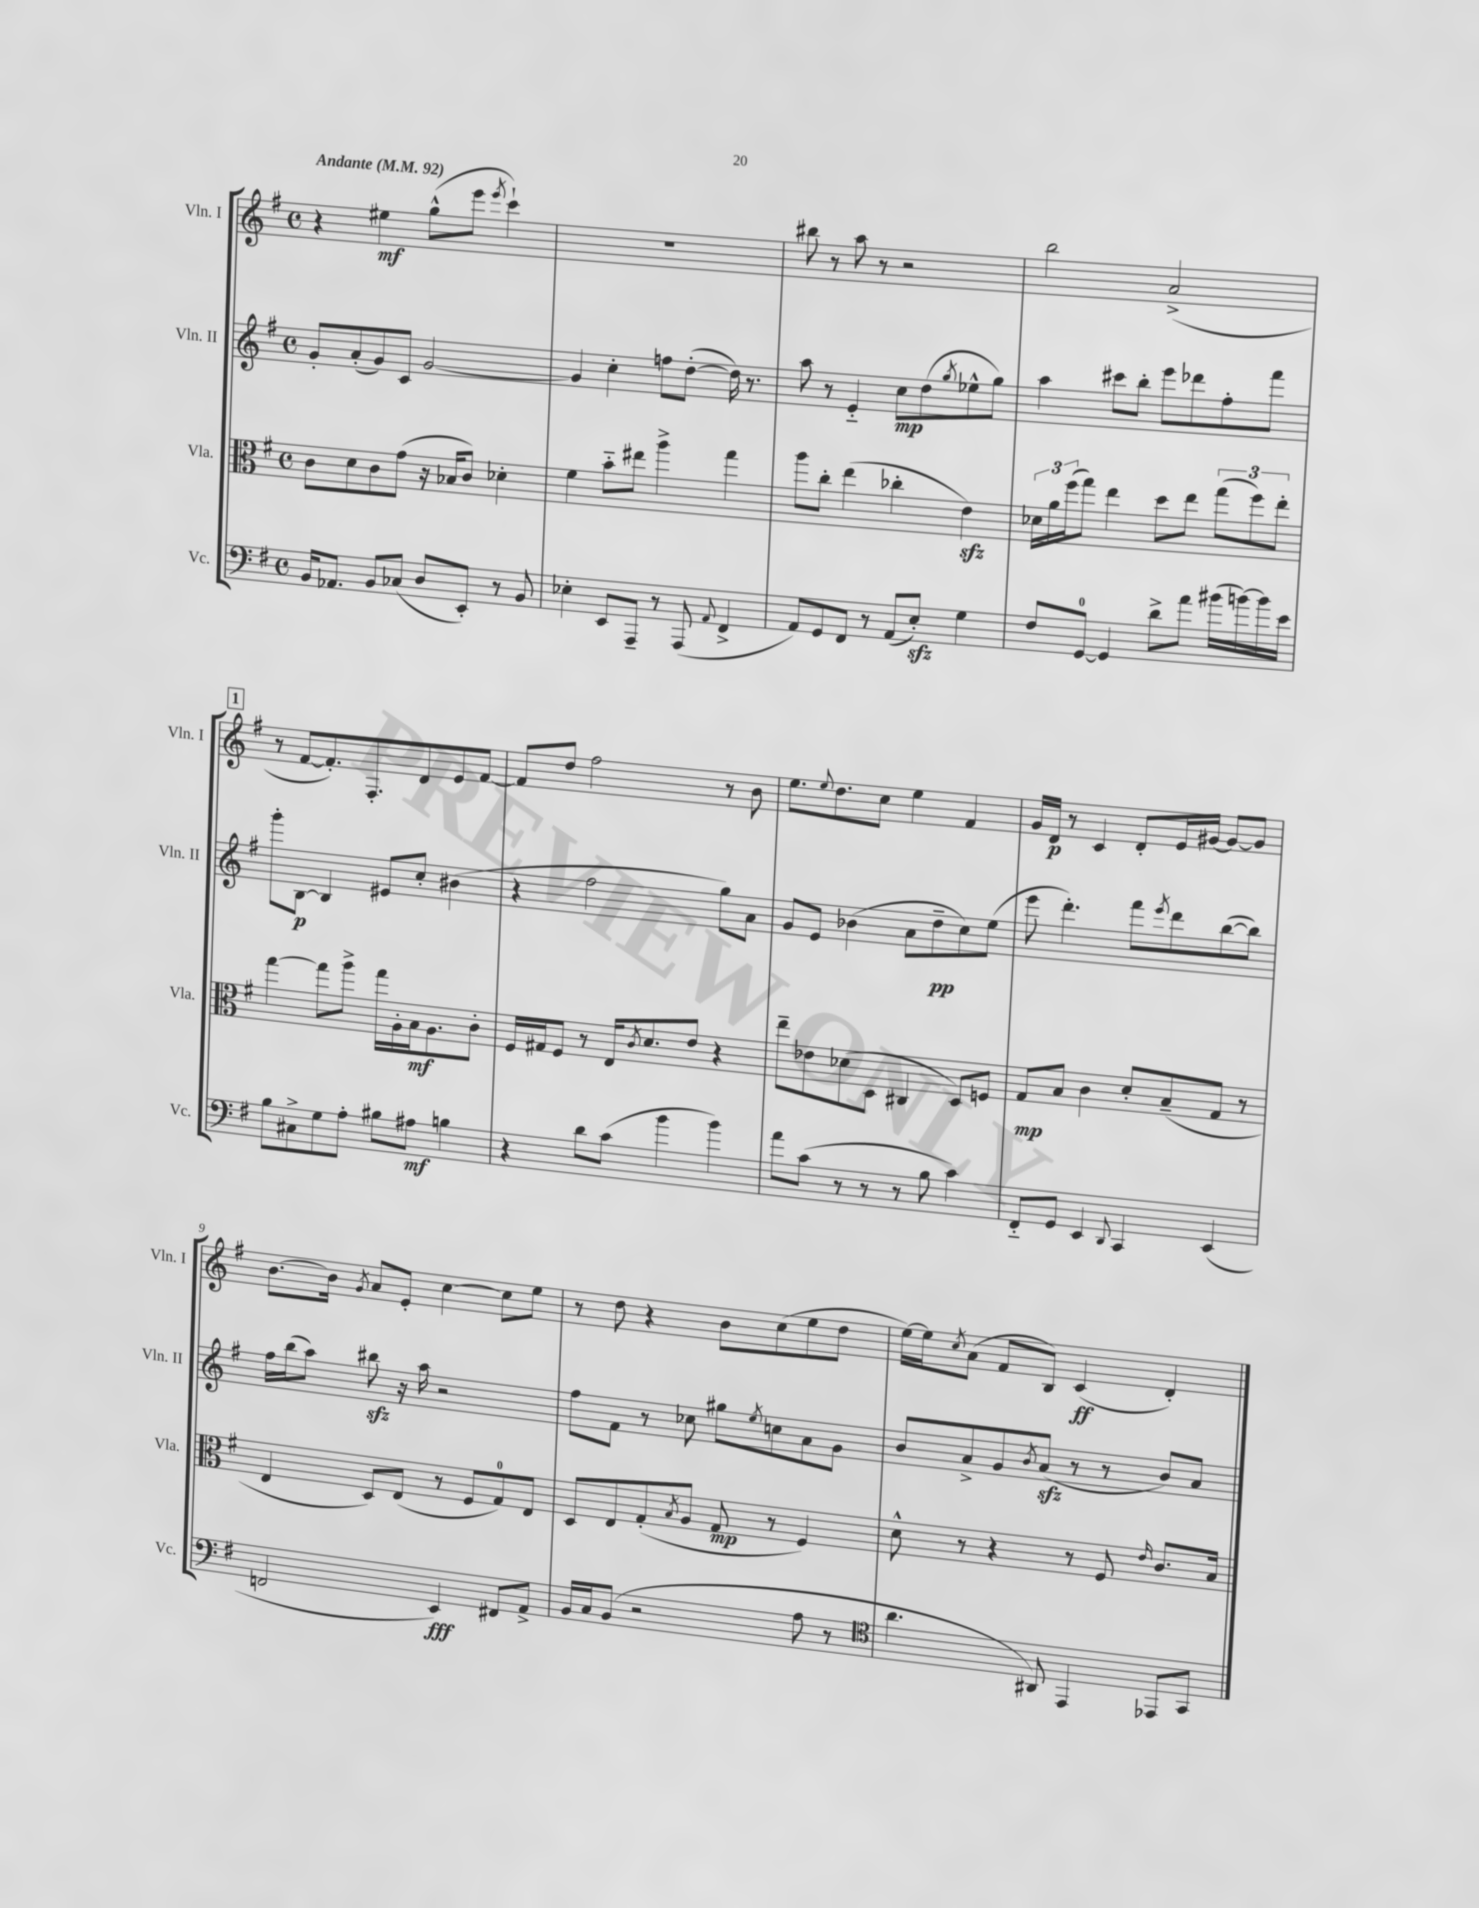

**kern	**kern	**kern	**kern
*staff4	*staff3	*staff2	*staff1
*clefF4	*clefC3	*clefG2	*clefG2
*k[f#]	*k[f#]	*k[f#]	*k[f#]
*M4/4	*M4/4	*M4/4	*M4/4
*met(c)	*met(c)	*met(c)	*met(c)
*MM92	*MM92	*MM92	*MM92
16BB	8c	8g'	4r
8.AA-	.	.	.
.	8d	(8a'	.
8BB	8c	8g)	4ee#
(8C-	(8g	8c	.
8D	16r	[2g	(8gg^^
.	16B-	.	.
8EE')	8c)	.	8eee
.	.	.	8qeee
8r	4d-'	.	4ccc`)
8BB	.	.	.
=	=	=	=
4E-'	4f#	4g]	1r
8EE	8b'~	4cc'	.
8AAA~	8ee#	.	.
8r	4aa^	8ff	.
(8AAA	.	([8dd'	.
8qqAA	.	.	.
4FF#^	4gg	16dd])	.
.	.	8.r	.
=	=	=	=
8AA)	8aa	8aa	8bb#
8GG	8cc'	8r	8r
8FF#	(4ee	4e'~	8aa
8r	.	.	8r
(8AA	4cc-'	8cc	2r
8E')	.	(8dd	.
.	.	8qgg	.
4G	4e)	8ee-^^	.
.	.	8gg)	.
=	=	=	=
8F#	24d-	4aa	2bb
.	24a	.	.
.	(24ff#	.	.
[8GG	8gg)	.	.
4GG]	4ee	8ccc#	.
.	.	8bb'	.
8d^	8dd	8eee	(2a^
8a	8ee	8ddd-	.
(16b#	(12gg	8ff#'	.
[16b)	.	.	.
.	12ff#)	.	.
16b]	.	8fff#	.
.	12ee'	.	.
16e	.	.	.
=	=	=	=
8B	[4gg	8ggg'	8r
8C#^	.	[8B	[8f#
8G	8gg]	4B]	8.f#'])
8A'	8aa^	.	.
.	.	.	8.F#'
8B#	16gg	8e#	.
.	16A'	.	.
8A#	16B	8cc'	8d
.	8.A	.	.
4B	.	(4b#	8e
.	8c'	.	[8f#
=	=	=	=
4r	16F#	4r	8f#]
.	16G#	.	.
.	8F#	.	8dd
8d	8r	2ff#	2ff#
(8c	16E	.	.
.	8qc	.	.
.	8.d	.	.
4b	.	.	.
.	8e	.	.
4b)	4r	8gg)	8r
.	.	8a	8b
=	=	=	=
8a	8ee~	8g	8.ee
(8c	8e-	8e	.
.	.	.	8qqee
.	.	.	8.dd
8r	(8d-	(4b-	.
8r	8D	.	8cc
8r	4C#	8a	4ee
8B	.	8dd~	.
4c)	8D)	8cc)	4f#
.	8F	(8ee	.
=	=	=	=
8FF#'~	8G	8eee	16g
.	.	.	16d
8GG	8B	4.ddd')	8r
4EE	4c	.	4c
8qqDD	.	.	.
4CC	8d'	8fff#	8d'
.	.	8qeee	.
.	(8B~	8ddd	16e
.	.	.	[16g#
(4EE	8G	([8bb	8g#_
.	8r	8bb])	8g#]
=	=	=	=
2FF	4E	16ff#	[8.b
.	.	(16bb	.
.	.	8aa)	.
.	.	.	16b]
.	.	.	8qg
.	8D)	8bb#	8a
.	(8E	16r	8e'
.	.	16aa	.
4EE)	8r	2r	[4cc
.	8F#	.	.
8FF#	8G)	.	8cc]
8AA^	8E	.	8ee
=	=	=	=
16BB	8D	8ff#	8r
16C	.	.	.
(8BB	8E	8f#	8dd
2r	(8G'	8r	4r
.	8qB	.	.
.	8A	8cc-	.
.	8G	8gg#	8b
.	.	8qee	.
.	8r	8cc	(8cc
8A	4F#)	8a	8ee
8r	.	8g	8dd
=	=	=	=
*clefC4	*	*	*
4.a	8d^^	8b	[16ee)
.	.	.	16ee]
.	.	.	8qcc
.	8r	8a^	(8a
.	4r	8g	8f#
.	.	8qb	.
8AA#)	.	(8a	8B)
4EE	8r	8r	(4c
.	8F#	8r	.
.	16qqe	.	.
8EE-	8.c	8b)	4d')
8GG	.	8a	.
.	16B	.	.
==	==	==	==
*-	*-	*-	*-
